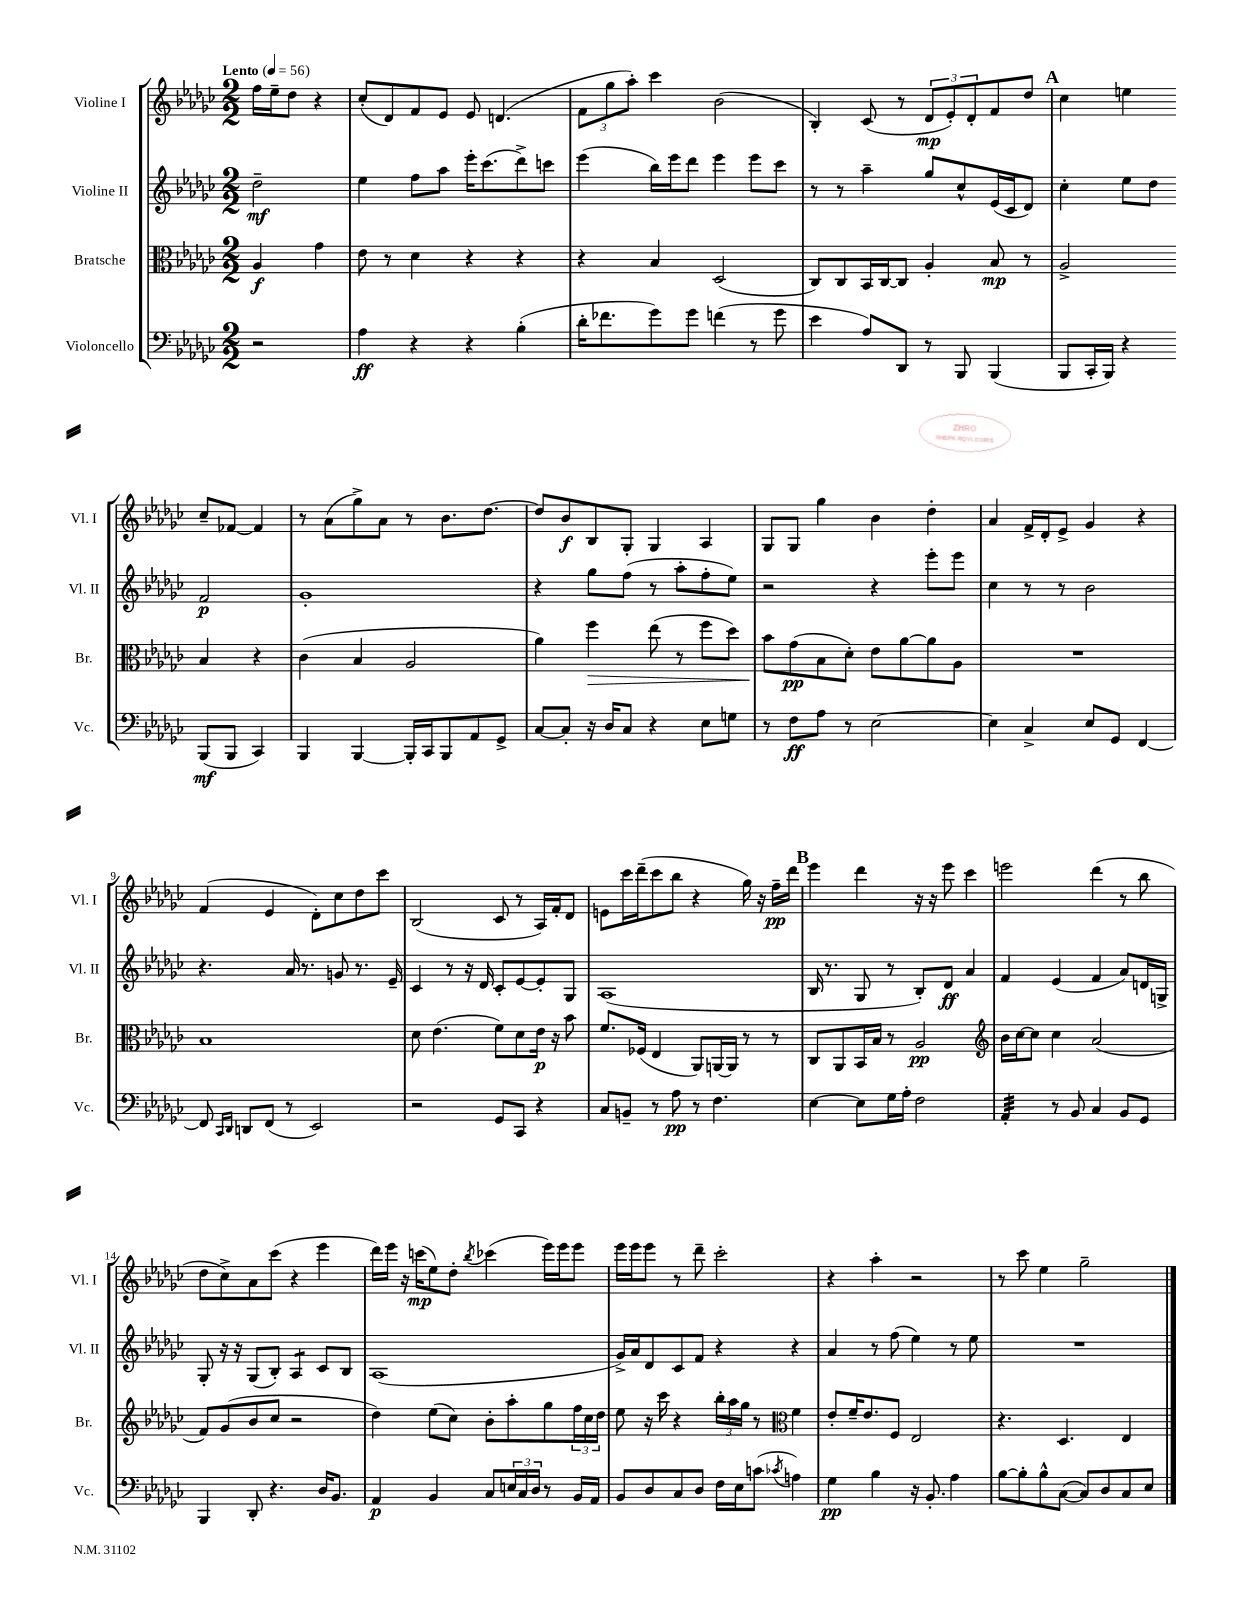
<<
\new StaffGroup <<
\new Staff = "s0" \with { instrumentName = "Violine I" shortInstrumentName = "Vl. I" } {
    \clef treble \key ges \major \numericTimeSignature \time 2/2 \partial 2 \tempo "Lento" 4 = 56
    f''16 ees''16-- des''8 r4 |
    ces''8-.( des'8) f'8 ees'8 ees'8 d'4.( |
    \tuplet 3/2 { f'8 ges''8 aes''8-.) } ces'''4 bes'2( |
    bes4-.) ces'8( r8 \tuplet 3/2 { des'8\mp ees'8-.) des'8-. } f'8 des''8 |
    \mark \markup { \bold "A" } ces''4 e''4 ces''8-- fes'8~ fes'4 |
    r8 aes'8( ges''8->) aes'8 r8 bes'8. des''8.~ |
    des''8 bes'8\f bes8 ges8-. ges4 aes4 |
    ges8 ges8 ges''4 bes'4 des''4-. |
    aes'4 f'16-> des'16-. ees'8-> ges'4 r4 |
    f'4( ees'4 des'8-.) ces''8 des''8 ces'''8 |
    bes2( ces'8 r8 aes16) f'16-. des'8 |
    e'8 ces'''16 des'''16--( ces'''8 bes''8 r4 ges''16) r16 f''16--\pp des'''16 |
    \mark \markup { \bold "B" } ees'''4 des'''4 r16 r16 ees'''8 ces'''4 |
    e'''2 des'''4( r8 bes''8 |
    des''8 ces''8->) aes'8 ces'''8( r4 ees'''4 |
    des'''16) ees'''16 r16 c'''16\mp( ees''8) des''8-. \acciaccatura { bes''8 } ces'''4( ees'''16) ees'''16 ees'''8 |
    ees'''16 ees'''16 ees'''8 r8 des'''8-- ces'''2-. |
    r4 aes''4-. r2 |
    r8 ces'''8 ees''4 ges''2-- \bar "|." |
}
\new Staff = "s1" \with { instrumentName = "Violine II" shortInstrumentName = "Vl. II" } {
    \clef treble \key ges \major \numericTimeSignature \time 2/2 \partial 2
    des''2--\mf |
    ees''4 f''8 aes''8 ees'''16-. ces'''8.( des'''8->) c'''8 |
    ees'''4( bes''16) ees'''16 des'''8 ees'''4 ees'''8 ces'''8 |
    r8 r8 aes''4-- ges''8 ces''8-^ ees'16( ces'16 des'8) |
    \mark \markup { \bold "A" } ces''4-. ees''8 des''8 f'2\p |
    ges'1-. |
    r4 ges''8 f''8( r8 aes''8-. f''8-. ees''8) |
    r2 r4 ees'''8-. ees'''8 |
    ces''4 r8 r8 bes'2 |
    r4. aes'16 r8. g'8 r8. ees'16-- |
    ces'4 r8 r16 des'16 ces'8-. ees'8~ ees'8-. ges8 |
    aes1( |
    \mark \markup { \bold "B" } bes16 r8. ges8 r8 bes8-.) des'8\ff aes'4 |
    f'4 ees'4( f'4 aes'8) d'16 g16-> |
    ges8-. r16 r16 ges8( bes8-.) aes4:8 ces'8 bes8 |
    aes1( |
    ges'16->) aes'16 des'8 ces'8 f'8 r4 r4 |
    aes'4 r8 f''8( ees''4) r8 ees''8 |
    R1 \bar "|." |
}
\new Staff = "s2" \with { instrumentName = "Bratsche" shortInstrumentName = "Br." } {
    \clef alto \key ges \major \numericTimeSignature \time 2/2 \partial 2
    aes4\f ges'4 |
    ees'8 r8 des'4 r4 r4 |
    r4 bes4 des2( |
    ces8) ces8 bes,16 ces16~ ces8 aes4-. bes8\mp r8 |
    \mark \markup { \bold "A" } aes2-> bes4 r4 |
    ces'4( bes4 aes2 |
    aes'4) f''4\> ees''8( r8 f''8 des''8) |
    bes'8\! ges'8\pp( bes8 des'8-.) ees'8 aes'8~ aes'8 aes8 |
    R1 |
    bes1 |
    des'8 ees'4.( f'8) des'8 ees'16\p r16 bes'8 |
    f'8. fes16( ees4 aes,8) a,16~ a,16 r8 r8 |
    \mark \markup { \bold "B" } ces8 aes,8 bes,16 bes16 r8 aes2\pp |
    \clef treble bes'16 ces''16~ ces''8 ces''4 aes'2( |
    f'8) ges'8( bes'8 ces''8 r2 |
    des''4) ees''8( ces''8) bes'8-. aes''8-. ges''8 \tuplet 3/2 { f''16 ces''16 des''16 } |
    ees''8 r16 ces'''16 r4 \tuplet 3/2 { bes''16-. aes''16 ges''16 } r8 \clef alto f'4 |
    ees'8-. f'16-- ees'8. f8 ees2 |
    r4. des4. ees4 \bar "|." |
}
\new Staff = "s3" \with { instrumentName = "Violoncello" shortInstrumentName = "Vc." } {
    \clef bass \key ges \major \numericTimeSignature \time 2/2 \partial 2
    r2 |
    aes4\ff r4 r4 bes4-.( |
    des'16-. fes'8. ges'8) ges'8 f'4( r8 ges'8 |
    ees'4 aes8) des,8 r8 bes,,8 bes,,4( |
    \mark \markup { \bold "A" } bes,,8 ces,16-. bes,,16) r4 bes,,8\mf( bes,,8 ces,4) |
    bes,,4 bes,,4~ bes,,16-. ces,16 bes,,8 aes,8 ges,8-> |
    ces8~ ces8-. r16 des16 ces8 r4 ees8 g8 |
    r8 f8\ff aes8 r8 ees2~ |
    ees4 ces4-> ees8 ges,8 f,4~ |
    f,8 \grace { ces,16 des,16 } d,8 f,8( r8 ees,2) |
    r2 ges,8 ces,8 r4 |
    ces8 b,8-- r8 aes8\pp r8 f4. |
    \mark \markup { \bold "B" } ees4~ ees8 ges16 aes16-. f2 |
    aes,4:32-. r8 bes,8 ces4 bes,8 ges,8 |
    bes,,4 des,8-. r4. des16 bes,8. |
    aes,4\p bes,4 ces8 \tuplet 3/2 { e16 ces16 des16 } r8 bes,16 aes,16 |
    bes,8 des8 ces8 des8 f16 ees16 c'8( \acciaccatura { ces'8 } a4) |
    ges4\pp bes4 r16 bes,8.-. aes4 |
    bes8~ bes8-. bes8-^ ces8~( ces8) des8 ces8 ees8 \bar "|." |
}
>>
>>
